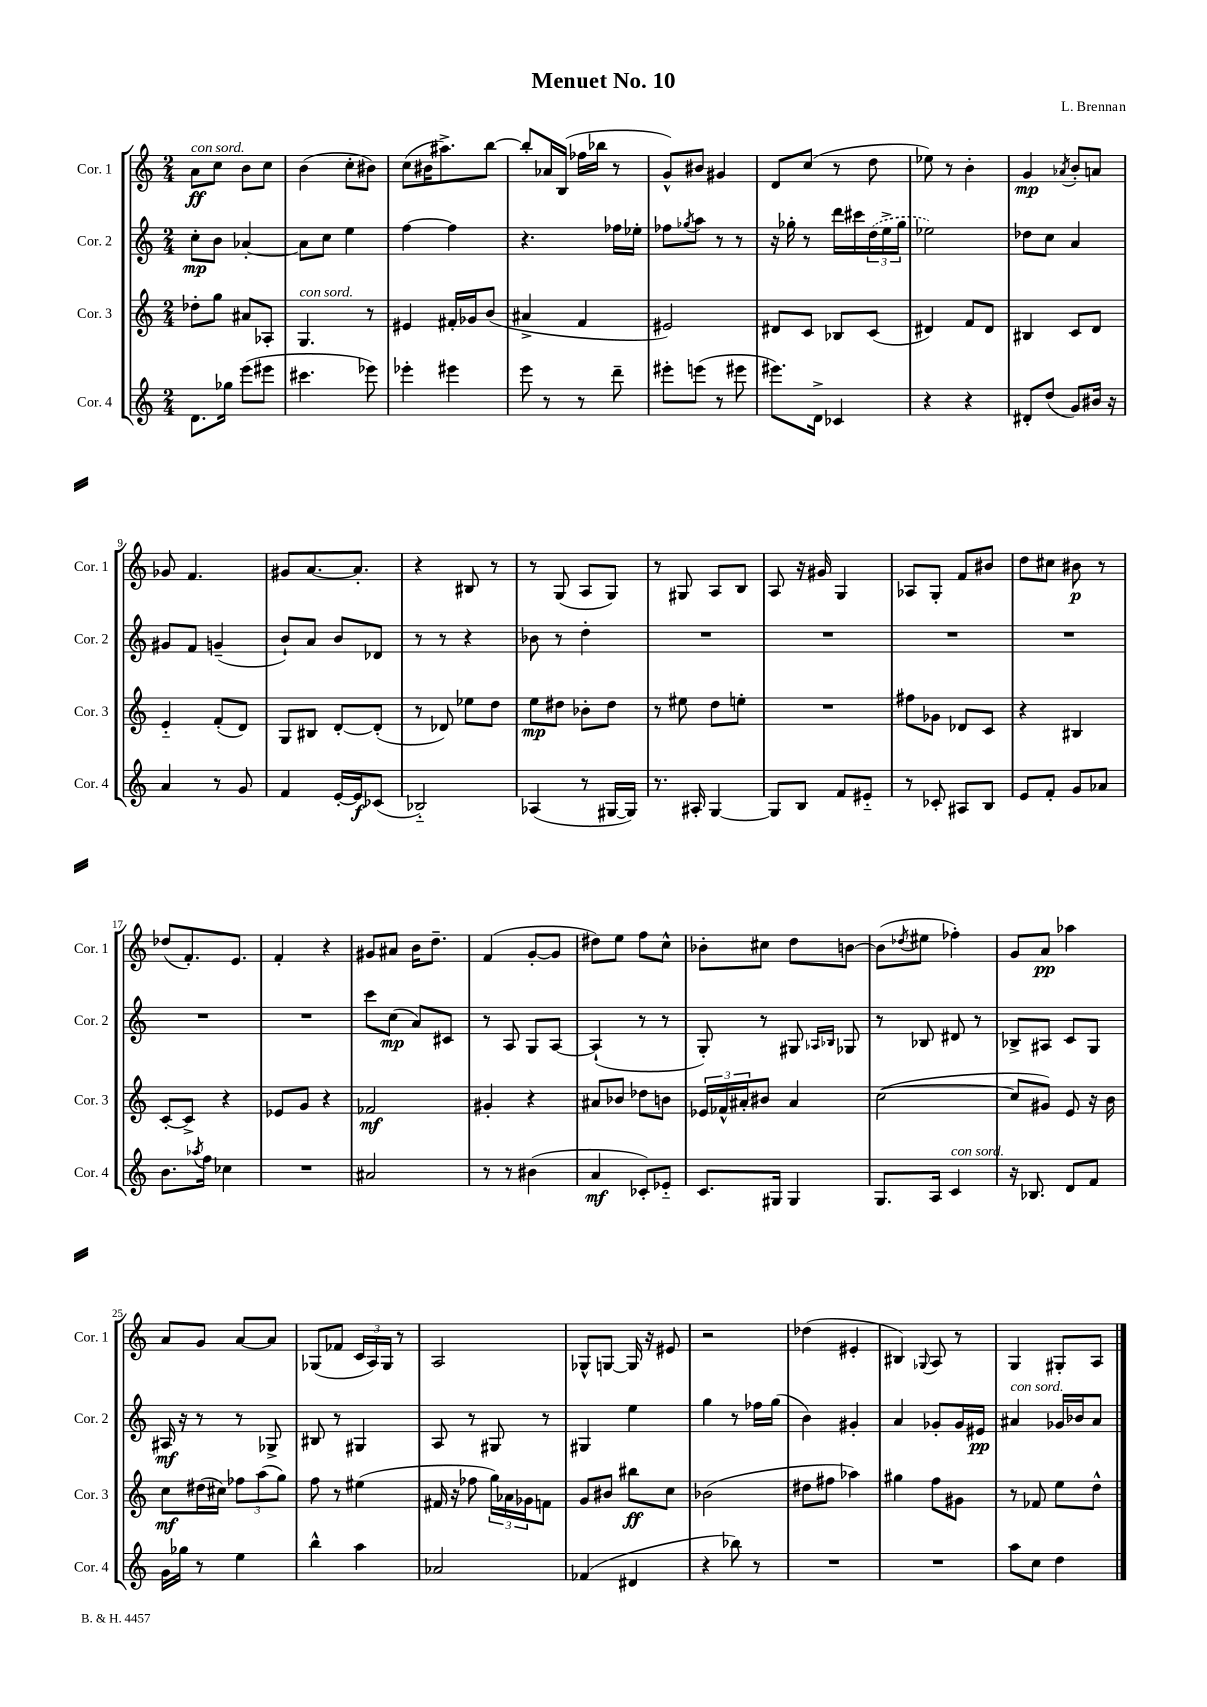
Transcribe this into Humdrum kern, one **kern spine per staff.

**kern	**dynam	**kern	**dynam	**kern	**dynam	**kern	**dynam
*part4	*part4	*part3	*part3	*part2	*part2	*part1	*part1
*staff4	*staff4	*staff3	*staff3	*staff2	*staff2	*staff1	*staff1
*I"Cor. 4	*	*I"Cor. 3	*	*I"Cor. 2	*	*I"Cor. 1	*
*I'Cor. 4	*	*I'Cor. 3	*	*I'Cor. 2	*	*I'Cor. 1	*
*clefG2	*	*clefG2	*	*clefG2	*	*clefG2	*
*k[]	*	*k[]	*	*k[]	*	*k[]	*
*M2/4	*	*M2/4	*	*M2/4	*	*M2/4	*
=1	=1	=1	=1	=1	=1	=1	=1
!	!	!	!	!	!	!LO:TX:a:i:t=con sord.	!
8.d\L	.	8dd-X'\L	.	8cc'\L	mp	8a\L	ff
.	.	8gg\J	.	8b\J	.	8cc\J	.
16gg-X\Jk	.	.	.	.	.	.	.
(8eee\L	.	8a#X/L	.	[4a-X'/	.	8b\L	.
8eee#X\J	.	8A-X'/J	.	.	.	8cc\J	.
=2	=2	=2	=2	=2	=2	=2	=2
!	!	!LO:TX:a:i:t=con sord.	!	!	!	!	!
4.ccc#X\	.	4.G/	.	8a-\L]	.	(4b\	.
.	.	.	.	8cc\J	.	.	.
.	.	.	.	4ee\	.	8cc'\L	.
8eee-X\)	.	8r	.	.	.	8b#X\J)	.
=3	=3	=3	=3	=3	=3	=3	=3
4eee-X'\	.	4e#X/	.	[4ff\	.	(8cc\L	.
.	.	.	.	.	.	16b#X\K	.
.	.	.	.	.	.	8.aa#X^\)	.
4eee#X\	.	16f#X'/LL	.	4ff\]	.	.	.
.	.	16g-X/J	.	.	.	.	.
.	.	(8b/J	.	.	.	[8bb\J	.
=4	=4	=4	=4	=4	=4	=4	=4
8eee\	.	4a#X^/	.	4.r	.	8bb'/L]	.
8r	.	.	.	.	.	16a-X/L	.
.	.	.	.	.	.	(16B/JJ	.
8r	.	4f/	.	.	.	16ff-X\LL	.
.	.	.	.	.	.	16bb-X\JJ	.
8ddd~\	.	.	.	16ff-X\LL	.	8r	.
.	.	.	.	16ee-X'\JJ	.	.	.
=5	=5	=5	=5	=5	=5	=5	=5
8eee#X'\L	.	2e#X/)	.	8ff-X\L	.	8g^^/L)	.
.	.	.	.	8qgg-X/	.	.	.
(8eeen\J	.	.	.	8aa\J	.	8b#X/J	.
8r	.	.	.	8r	.	4g#X/	.
8eee#X\	.	.	.	8r	.	.	.
=6	=6	=6	=6	=6	=6	=6	=6
8.eee#X\L)	.	8d#X/L	.	16r	.	8d/L	.
.	.	.	.	16gg-X'\	.	.	.
.	.	8c/J	.	8r	.	(8cc/J	.
16d^\Jk	.	.	.	.	.	.	.
4c-X/	.	8B-X/L	.	16ddd\LL	.	8r	.
.	.	.	.	16ccc#X\	.	.	.
.	.	(8c/J	.	(24dd\	.	8dd\	.
.	.	.	.	24ee^\	.	.	.
.	.	.	.	24gg-\JJ	.	.	.
=7	=7	=7	=7	=7	=7	=7	=7
4r	.	4d#X/)	.	2ee-X\)	.	8ee-X\)	.
.	.	.	.	.	.	8r	.
4r	.	8f/L	.	.	.	4b'\	.
.	.	8d#/J	.	.	.	.	.
=8	=8	=8	=8	=8	=8	=8	=8
8d#X'/L	.	4B#X/	.	8dd-X\L	.	4g/	mp
(8dd/J	.	.	.	8cc\J	.	.	.
.	.	.	.	.	.	8qa-X/	.
8g/L)	.	8c/L	.	4a/	.	8b'/L	.
16b#X/Jk	.	8d/J	.	.	.	8an/J	.
16r	.	.	.	.	.	.	.
!!LO:LB:g=z
=9	=9	=9	=9	=9	=9	=9	=9
4a/	.	4e/	.	8g#X/L	.	8g-X/	.
.	.	.	.	8f/J	.	4.f/	.
8r	.	(8f'/L	.	(4gn~/	.	.	.
8g/	.	8d/J)	.	.	.	.	.
=10	=10	=10	=10	=10	=10	=10	=10
4f/	.	8G/L	.	8b`/L)	.	8g#X/L	.
.	.	8B#X/J	.	8a/J	.	[8.a/	.
[16e'/LL	.	[8d'/L	.	8b/L	.	.	.
16e/J]	f	.	.	.	.	8.a'/J]	.
(8c-X/J	.	(8d'/J]	.	8d-X/J	.	.	.
=11	=11	=11	=11	=11	=11	=11	=11
2B-X/)	.	8r	.	8r	.	4r	.
.	.	8d-X/)	.	8r	.	.	.
.	.	8ee-X\L	.	4r	.	8B#X/	.
.	.	8dd\J	.	.	.	8r	.
=12	=12	=12	=12	=12	=12	=12	=12
(4A-X/	.	8ee\L	mp	8b-X\	.	8r	.
.	.	8dd#X\J	.	8r	.	(8G/	.
8r	.	8b-X'\L	.	4dd'\	.	8A/L	.
[16G#X/LL	.	8dd#\J	.	.	.	8G/J)	.
16G#/JJ])	.	.	.	.	.	.	.
=13	=13	=13	=13	=13	=13	=13	=13
8.r	.	8r	.	2r	.	8r	.
.	.	8ee#X\	.	.	.	8G#X/	.
16A#X'/	.	.	.	.	.	.	.
[4G/	.	8dd\L	.	.	.	8A/L	.
.	.	8een'\J	.	.	.	8B/J	.
=14	=14	=14	=14	=14	=14	=14	=14
8G/L]	.	2r	.	2r	.	8A/	.
8B/J	.	.	.	.	.	16r	.
.	.	.	.	.	.	16g#X/	.
8f/L	.	.	.	.	.	4G/	.
8e#X/J	.	.	.	.	.	.	.
=15	=15	=15	=15	=15	=15	=15	=15
8r	.	8ff#X\L	.	2r	.	8A-X/L	.
8c-X'/	.	8g-X\J	.	.	.	8G'/J	.
8A#X/L	.	8d-X/L	.	.	.	8f/L	.
8B/J	.	8c/J	.	.	.	8b#X/J	.
=16	=16	=16	=16	=16	=16	=16	=16
8e/L	.	4r	.	2r	.	8dd\L	.
8f'/J	.	.	.	.	.	8cc#X\J	.
8g/L	.	4B#X/	.	.	.	8b#X\	p
8a-X/J	.	.	.	.	.	8r	.
!!LO:LB:g=z
=17	=17	=17	=17	=17	=17	=17	=17
8.b\L	.	[8c'/L	.	2r	.	(8dd-X/L	.
.	.	8c^/J]	.	.	.	8.f'/)	.
8qaa-X/	.	.	.	.	.	.	.
16ff\Jk	.	.	.	.	.	.	.
4cc-X\	.	4r	.	.	.	.	.
.	.	.	.	.	.	8.e/J	.
=18	=18	=18	=18	=18	=18	=18	=18
2r	.	8e-X/L	.	2r	.	4f'/	.
.	.	8g/J	.	.	.	.	.
.	.	4r	.	.	.	4r	.
=19	=19	=19	=19	=19	=19	=19	=19
2a#X/	.	2f-X/	mf	8ccc\L	.	8g#X/L	.
.	.	.	.	(8cc\J	mp	8a#X/J	.
.	.	.	.	8a/L)	.	16b\KL	.
.	.	.	.	.	.	8.dd~\J	.
.	.	.	.	8c#X/J	.	.	.
=20	=20	=20	=20	=20	=20	=20	=20
8r	.	4g#X'/	.	8r	.	(4f/	.
8r	.	.	.	8A/	.	.	.
(4b#X\	.	4r	.	8G/L	.	[8g'/L	.
.	.	.	.	[8A/J	.	8g/J]	.
=21	=21	=21	=21	=21	=21	=21	=21
4a/	mf	8a#X/L	.	(4A`/]	.	8dd#X\L)	.
.	.	8b-X/J	.	.	.	8ee\J	.
8c-X'/L)	.	8dd-X\L	.	8r	.	8ff\L	.
8e-X/J	.	8bn\J	.	8r	.	8cc^^\J	.
=22	=22	=22	=22	=22	=22	=22	=22
8.c/L	.	24e-X/LL	.	8G'/)	.	8b-X'\L	.
.	.	24f-X^^/	.	.	.	.	.
.	.	24a#X'/J	.	.	.	.	.
.	.	8b#X/J	.	8r	.	8cc#X\J	.
16G#X/Jk	.	.	.	.	.	.	.
4G#/	.	4a#/	.	8G#X/	.	8dd\L	.
.	.	.	.	16qqA-X/LL	.	.	.
.	.	.	.	16qqB-X/JJ	.	.	.
.	.	.	.	8G-X/	.	[8bn\J	.
=23	=23	=23	=23	=23	=23	=23	=23
8.G/L	.	([2cc\	.	8r	.	(8b\L]	.
.	.	.	.	.	.	8qdd-X/	.
.	.	.	.	8B-X/	.	8ee#X\J	.
16A/Jk	.	.	.	.	.	.	.
!LO:TX:a:i:t=con sord.	!	!	!	!	!	!	!
4c/	.	.	.	8d#X/	.	4ff-X'\)	.
.	.	.	.	8r	.	.	.
=24	=24	=24	=24	=24	=24	=24	=24
16r	.	8cc/L]	.	8B-X^/L	.	8g/L	.
8.B-X/	.	.	.	.	.	.	.
.	.	8g#X/J)	.	8A#X/J	.	8a/J	pp
8d/L	.	8e/	.	8c/L	.	4aa-X\	.
8f/J	.	16r	.	8G/J	.	.	.
.	.	16b\	.	.	.	.	.
!!LO:LB:g=z
=25	=25	=25	=25	=25	=25	=25	=25
16g\LL	.	8cc\L	mf	16A#X/	mf	8a/L	.
16gg-X\JJ	.	.	.	16r	.	.	.
8r	.	(16dd#X\L	.	8r	.	8g/J	.
.	.	16cc#X\JJ)	.	.	.	.	.
4ee\	.	12ff-X\L	.	8r	.	[8a/L	.
.	.	(12aa\	.	.	.	.	.
.	.	.	.	8G-X^/	.	8a/J]	.
.	.	12gg\J)	.	.	.	.	.
=26	=26	=26	=26	=26	=26	=26	=26
4bb^^\	.	8ff\	.	8B#X/	.	(8G-X/L	.
.	.	8r	.	8r	.	8f-X/J	.
4aa\	.	(4ee#X\	.	4G#X/	.	24c/LL	.
.	.	.	.	.	.	24A/)	.
.	.	.	.	.	.	24G-/JJ	.
.	.	.	.	.	.	8r	.
=27	=27	=27	=27	=27	=27	=27	=27
2a-X/	.	16f#X/	.	8A/	.	2A/	.
.	.	16r	.	.	.	.	.
.	.	8ff-X\	.	8r	.	.	.
.	.	24gg\LL)	.	8G#X/	.	.	.
.	.	24a-X\	.	.	.	.	.
.	.	24g-X\J	.	.	.	.	.
.	.	8fn\J	.	8r	.	.	.
=28	=28	=28	=28	=28	=28	=28	=28
(4f-X/	.	8g/L	.	4G#X/	.	8G-X^^/L	.
.	.	8b#X/J	.	.	.	[8Gn/J	.
4d#X/	.	8bb#X\L	ff	4ee\	.	16G/]	.
.	.	.	.	.	.	16r	.
.	.	8cc\J	.	.	.	8e#X/	.
=29	=29	=29	=29	=29	=29	=29	=29
4r	.	(2b-X\	.	4gg\	.	2r	.
8bb-X\)	.	.	.	8r	.	.	.
8r	.	.	.	16ff-X\LL	.	.	.
.	.	.	.	(16gg\JJ	.	.	.
=30	=30	=30	=30	=30	=30	=30	=30
2r	.	8dd#X\L	.	4b\)	.	(4dd-X\	.
.	.	8ff#X\J	.	.	.	.	.
.	.	4aa-X\)	.	4g#X'/	.	4e#X'/	.
=31	=31	=31	=31	=31	=31	=31	=31
2r	.	4gg#X\	.	4a/	.	4B#X/)	.
.	.	.	.	.	.	8qqG-X/	.
.	.	8ff\L	.	8g-X'/L	.	8A/	.
.	.	8g#X\J	.	16g-/L	.	8r	.
.	.	.	.	16e#X/JJ	pp	.	.
=32	=32	=32	=32	=32	=32	=32	=32
!	!	!	!	!LO:TX:a:i:t=con sord.	!	!	!
8aa\L	.	8r	.	4a#X/	.	4G/	.
8cc\J	.	8f-X/	.	.	.	.	.
4dd\	.	8ee\L	.	16g-X/LL	.	8G#X'/L	.
.	.	.	.	16b-X/J	.	.	.
.	.	8dd^^\J	.	8a#/J	.	8A/J	.
==	==	==	==	==	==	==	==
*-	*-	*-	*-	*-	*-	*-	*-
